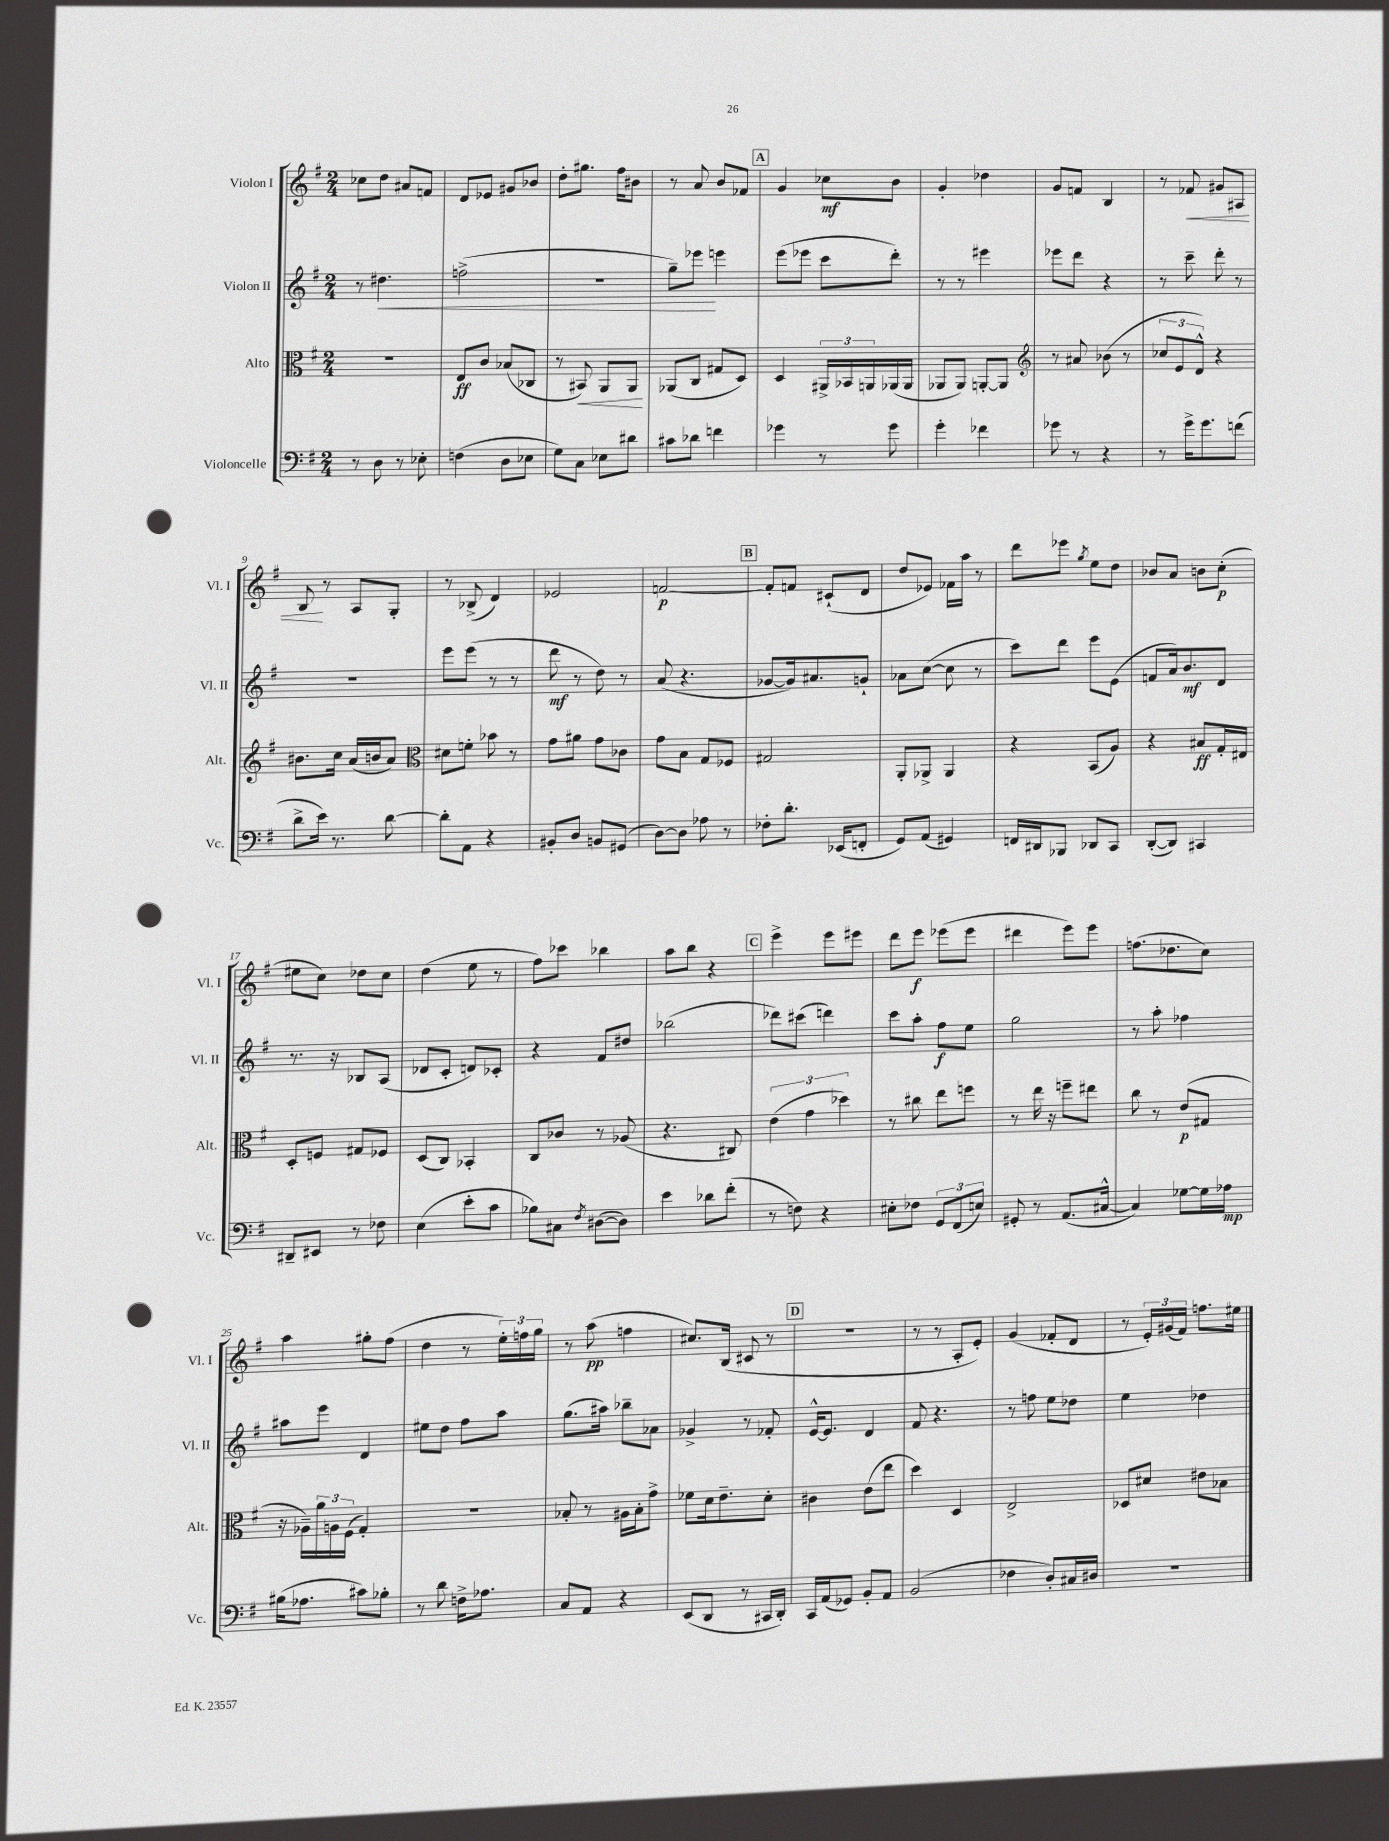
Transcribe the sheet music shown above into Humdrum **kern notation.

**kern	**kern	**kern	**kern
*staff4	*staff3	*staff2	*staff1
*clefF4	*clefC3	*clefG2	*clefG2
*k[f#]	*k[f#]	*k[f#]	*k[f#]
*M2/4	*M2/4	*M2/4	*M2/4
8r	2r	8r	8cc-
8D	.	4.dd#	8dd
8r	.	.	8a#
8E-'	.	.	8f
=	=	=	=
(4F	8E	(2ff^	8d
.	8c	.	8e-
8D	(8B-	.	8g#
8E-	8C-	.	8b-
=	=	=	=
8G)	8r	2r	8dd'
8C	8BB#)	.	8.gg#
8E-	8AA	.	.
.	.	.	16ff#
8d#	8AA	.	8b#
=	=	=	=
8c#	(8AA-	8gg~)	8r
8d-	8C	8eee-	8a
4f	8G#	4eee	8b
.	8D)	.	8f-
=	=	=	=
4g-	4D	(8eee	4g
.	.	8eee-	.
8r	24AA#^	8ccc	8cc-
.	24BB-	.	.
.	24AA	.	.
8g-	(16AA-	8ddd')	8b
.	16AA-	.	.
=	=	=	=
4g'	8AA-	8r	4g'
.	8AA-)	8r	.
4f-	[8AA'	4eee#	4dd-
.	8AA]	.	.
=	=	=	=
*	*clefG2	*	*
8g-	8r	8eee-	8g
8r	8a#	8ddd	8f
4r	(8b-	4r	4B
.	8r	.	.
=	=	=	=
8r	12cc-	8r	8r
.	12e	.	.
16g^	.	8ccc~	8f-
.	12d^^)	.	.
8.g	.	.	.
.	4r	8ddd'	8g#
(8f	.	8r	8A#
=	=	=	=
8d^	8.b#	2r	8B
16e)	.	.	8r
8.r	16cc	.	.
.	(16a	.	8A
.	16b	.	.
[8d	8a)	.	8G'
=	=	=	=
*	*clefC3	*	*
8d']	8d#	8eee	8r
8AA	8f'	(8eee	(8B-^
4r	8b-	8r	4d)
.	8r	8r	.
=	=	=	=
8BB#'	8g	8ddd	2e-
8D	8a#	8r	.
8BB	8g	8dd)	.
(8GG#	8c-	8r	.
=	=	=	=
[8D)	8g	(8a	[2f
8D]	8B	4.r	.
8A-	8G	.	.
8r	8F-	.	.
=	=	=	=
8F-'	2G#	[8g-	8f']
8.d'	.	16g-])	8f
.	.	8.a#	.
.	.	.	(8c#`
(16EE-	.	.	.
8FF'	.	8g`	8d
=	=	=	=
8GG)	8AA'	8a-	8dd
(8AA	8AA-^	([8cc	8e-)
4GG#)	4AA-	8cc]	16f-
.	.	.	16aa
.	.	8r	8r
=	=	=	=
16FF	4r	8ccc)	8ddd
16DD#	.	.	.
8BBB-	.	8ddd	8eee-
.	.	.	8qgg
8DD-	(8BB	8eee	8ee
8CC	8A)	(8e	8dd
=	=	=	=
([8DD'	4r	8f	8b-
8DD])	.	16a)	8a
.	.	8.b	.
4CC#	8B#	.	8b
.	16G'	8d	(8cc'
.	16E#	.	.
=	=	=	=
8DD#~	8D'	8.r	8ee#
8EE#	8F	.	8cc)
.	.	16r	.
8r	8G#	8B-	8dd-
8F-	8F-	(8A	8cc
=	=	=	=
(4E	(8D	8d-	(4dd
.	8C)	8c'	.
8e'	4BB-'	8d)	8ee
8c	.	8c-'	8r
=	=	=	=
8B-)	8C	4r	8ff#)
8C#	8c-	.	8ccc-
8qF#	.	.	.
([8D#	8r	8f#	4bb-
8D#])	(8A-	8dd#	.
=	=	=	=
4e	4.r	(2bb-	8aa
.	.	.	8bb
8d-	.	.	4r
(8f#'	8C#)	.	.
=	=	=	=
8r	(6e	8ddd-)	4eee^
8F)	.	(8ccc#	.
.	6g	.	.
4r	.	4ddd)	8eee
.	6dd-)	.	.
.	.	.	8eee#
=	=	=	=
8E#'	8r	8ccc	8ddd
8F-	8cc#	8aa'	8eee
12GG	8ee	8ff#	(8eee-
(12FF#	.	.	.
.	8ff	8ee	8eee-
12E)	.	.	.
=	=	=	=
8GG#'	8r	2gg	4ddd#
8r	16ee	.	.
.	16r	.	.
(8.AA	8ff~	.	8eee)
.	8ee#	.	8eee
[16C#^^	.	.	.
=	=	=	=
4C#])	8cc	8r	(8.ff
.	8r	8aa'	.
.	.	.	8.dd-
[8G-	(8e	4ff-	.
16G-]	8G#	.	8cc)
16A-	.	.	.
=	=	=	=
(16B#	16r	8aa#	4aa
8.A-	16A-~)	.	.
.	24a	8eee	.
.	24A	.	.
.	(24F#	.	.
8c#)	4G')	4d	8gg#'
8B-'	.	.	(8ff#
=	=	=	=
8r	2r	8ee#	4dd
8d	.	8dd	.
16F^	.	8ff#	8r
8.A-	.	.	.
.	.	8aa	24ee')
.	.	.	24ff
.	.	.	24gg
=	=	=	=
8C	8B-'	(8.gg	8r
8AA	8r	.	(8aa
.	.	16aa#)	.
4r	16A#	8bb-~	4ff
.	16B-'	.	.
.	8g^	8a-	.
=	=	=	=
(8EE	8f-	4g-^	8.cc#)
8DD	16d	.	.
.	8.e~	.	(16B
8r	.	8r	8c#
16CC#	8d'	8f-'	8r
16DD')	.	.	.
=	=	=	=
16CC	4c#	[16e^^	2r
(16AA	.	8.e]	.
8GG-)	.	.	.
8BB'	(8e	4d	.
8AA	8ee	.	.
=	=	=	=
(2BB	4dd)	8f#	8r
.	.	4.r	8r
.	4D	.	8A'
.	.	.	8e')
=	=	=	=
4F-	2E^	8r	(4g
.	.	8ff	.
8D')	.	8ee	8f-'
16C#	.	8dd-	8d
16D#	.	.	.
=	=	=	=
2r	8D-	4ee	8r
.	8d#	.	24e')
.	.	.	(24g#
.	.	.	24f#)
.	8e#	4dd-	8.ff
.	8B-	.	.
.	.	.	16ee#
==	==	==	==
*-	*-	*-	*-
